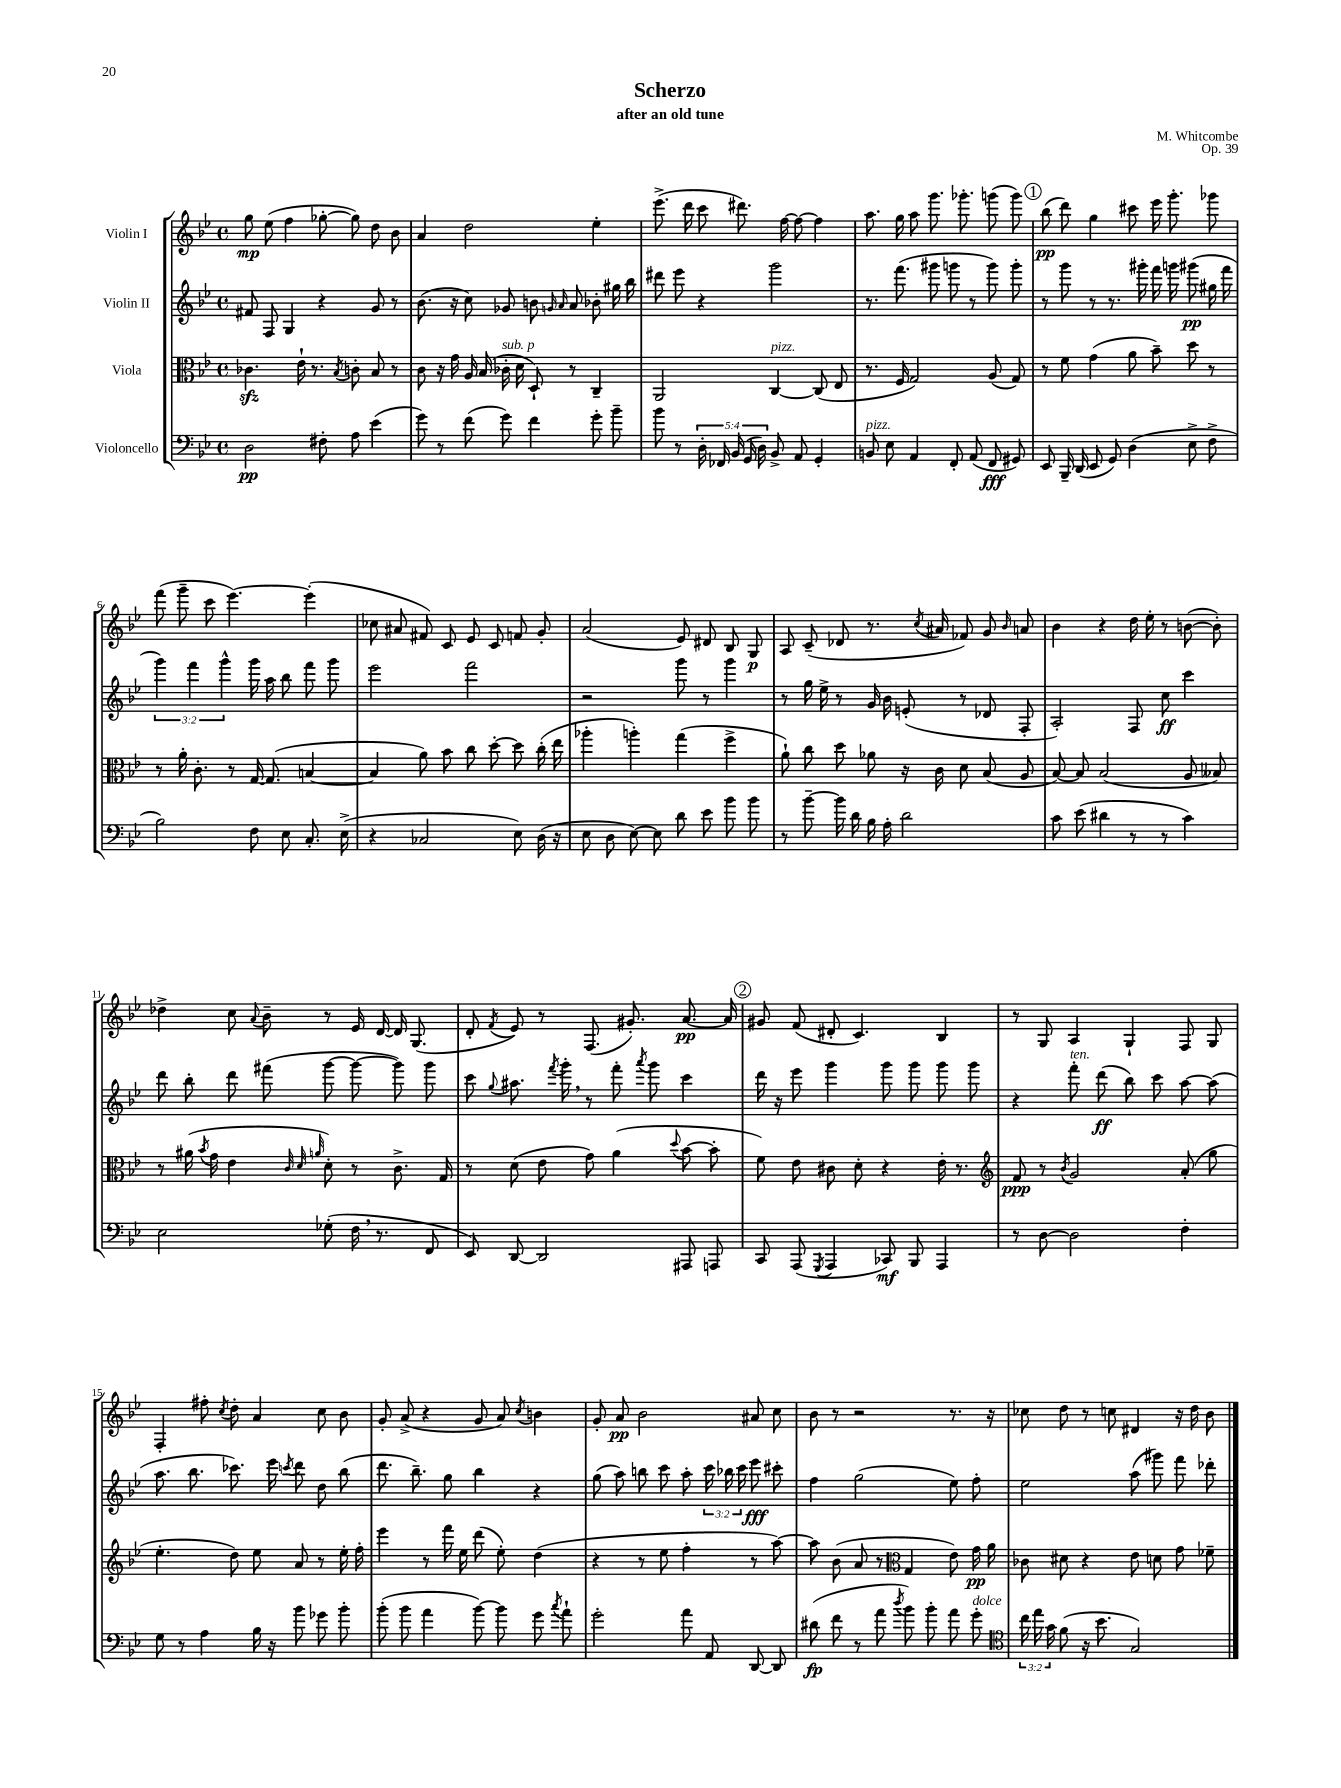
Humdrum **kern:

**kern	**kern	**kern	**kern
*staff4	*staff3	*staff2	*staff1
*clefF4	*clefC3	*clefG2	*clefG2
*k[b-e-]	*k[b-e-]	*k[b-e-]	*k[b-e-]
*M4/4	*M4/4	*M4/4	*M4/4
*met(c)	*met(c)	*met(c)	*met(c)
2D	4.c-	8f#	8gg
.	.	8F	(8ee-
.	.	4G	4ff
.	16e-`	.	.
.	8.r	.	.
8F#'	.	4r	[8gg-'
.	8qB-	.	.
8A	8c'	.	8gg-])
(4e-	8B-	8g	8dd
.	8r	8r	8b-
=	=	=	=
8g)	8c	(8.b-	4a
8r	16r	.	.
.	16g	16r	.
(8f	16A	8cc)	2dd
.	(16B-	.	.
8g)	16c-'	8g-	.
.	16d	.	.
4f	8D`)	8b	.
.	.	16qqg	.
.	.	16qqa	.
.	8r	8a	.
8g'	4C~	8b-'	4ee-'
8b-~	.	16gg#	.
.	.	16bb-	.
=	=	=	=
8b-	2AA	8ddd#	(8.eee-^
8r	.	8eee-	.
.	.	.	16ddd
20D'	.	4r	8ccc
20FF-	.	.	.
20BB-	.	.	.
.	.	.	8.ddd#)
(20GG	.	.	.
20D)	.	.	.
8BB-^	[4C	2ggg	.
.	.	.	[16ff
8AA	.	.	8ff_
4GG'	(8C]	.	4ff]
.	8E-	.	.
=	=	=	=
8BB	8.r	8.r	8.aa
8E-	.	.	.
.	16F	(8.fff	16gg
4AA	2G)	.	8aa
.	.	8ggg#	8.ggg
8FF'	.	8ggg	.
.	.	.	8.ggg-'
(8AA	.	8r	.
8FF	(8A	8ggg)	(8ggg
8GG#)	8G)	8ggg'	8ggg)
=	=	=	=
8EE-	8r	8r	(8bb-
16BBB-~	8f	8ggg	8ddd)
(16DD	.	.	.
8EE-	(4g	8r	4gg
8GG)	.	8.r	.
(4D	8a	.	8ccc#
.	.	16ggg#'	.
.	8b-~)	16fff	16eee-
.	.	16ggg	8.ggg'
8E-^	8dd	(8ggg#	.
8F^	8r	16gg#	8ggg-
.	.	16fff	.
=	=	=	=
2B-)	8r	6ggg)	(8fff
.	16a'	.	8ggg~
.	.	6fff	.
.	8.c'	.	.
.	.	.	8ccc
.	.	6ggg^^	.
.	8r	.	[4.eee-)
8F	[16G	16ggg	.
.	(8.G]	16aa	.
8E-	.	8bb-	.
8.C'	[4B	8fff	(4eee-']
.	.	8ggg	.
(16E-^	.	.	.
=	=	=	=
4r	4B]	2eee-	8cc-
.	.	.	8a#
2C-	8a)	.	8f#)
.	8b-	.	8c
.	8cc	2fff	8e-
.	[8dd'	.	8c
8E-)	8dd]	.	8f
(16D	(16cc'	.	8g'
16r	16ee-	.	.
=	=	=	=
8E-	4aa-'	2r	(2a
8D	.	.	.
[8E-)	4aa')	.	.
8E-]	.	.	.
8d	(4gg	8ggg	8e-)
8e-	.	8r	8d#
8b-	4ff^	4ggg	8B-
8b-	.	.	8G
=	=	=	=
8r	8a`)	8r	8A
[8b-~	8cc	16gg	(8c~
.	.	16ee-^	.
16b-]	8dd	8r	8d-
16d	.	.	.
16B-	8a-	16g	8.r
16A'	.	16b-	.
2d	16r	(8e'	.
.	.	.	8qcc
.	16c	.	16a#
.	8d	8r	8f-)
.	(8B-	8d-	8g
.	.	.	16qqb-
.	8A	8F'	8a
=	=	=	=
8c	[8B-)	2A')	4b-
(8e-	8B-]	.	.
4d#	(2B-	.	4r
8r	.	8F	16dd
.	.	.	16ee-'
8r	.	8cc	8r
4c)	8A	4ccc	([8b
.	8B--)	.	8b'])
=	=	=	=
2E-	8r	8ddd	4dd-^
.	(16a#	8bb-'	.
.	8qb-	.	.
.	16g	.	.
.	4e-	8ddd	8cc
.	.	.	8qqa
.	.	(8fff#	8b-~
.	32qqc	.	.
.	32qqd	.	.
.	32qqa	.	.
(8G-'	8d')	[8ggg	8r
16F	8r	8ggg_	16e-
8.r	.	.	[16d
.	8.c^	8ggg])	16d]
.	.	.	(8.G
8FF	.	8ggg	.
.	16G	.	.
=	=	=	=
8EE-)	8r	8ccc	8d'
.	.	8qqgg	8qf
[8DD	(8d	8.aa#	8e-)
2DD]	8e-	.	8r
.	.	8qfff	.
.	.	16ggg'	.
.	8g)	8r	(8.F
.	(4a	8fff'	.
.	.	.	8.g#')
.	.	8qaaa	.
.	.	8ggg	.
.	8qqdd	.	.
8AAA#	[8b-	4ccc	[8.a
8AAA	8b-']	.	.
.	.	.	16a]
=	=	=	=
8CC	8f)	16ddd	8g#
.	.	16r	.
(8AAA	8e-	8eee-	(8f
8qGGG	.	.	.
4AAA	8c#	4ggg	8d#'
.	8d'	.	4.c)
8CC-)	4r	8ggg	.
8BBB-	.	8ggg	.
4AAA	16e-'	8ggg	4B-
.	8.r	.	.
.	.	8ggg	.
=	=	=	=
*	*clefG2	*	*
8r	8f	4r	8r
[8D	8r	.	8G
.	8qb-	.	.
2D]	2g	8fff'	4A
.	.	(8ddd	.
.	.	8bb-)	4G`
.	.	8ccc	.
4F'	(8a'	[8aa	8F
.	8gg	(8aa]	8G
=	=	=	=
8G	4.ee-'	8.aa	4F'
8r	.	.	.
.	.	8.bb-	.
4A	.	.	8ff#'
.	.	.	8qcc
.	8dd)	8.ccc-)	8dd'
16B-	8ee-	.	4a
16r	.	16eee-	.
.	.	8qccc	.
8b-	8a	8ddd	.
8g-	8r	8dd	8cc
8b-'	16ee-'	(8bb-	8b-
.	16ff'	.	.
=	=	=	=
(8b-'	4eee-	8.ddd	8g'
8b-	.	.	(8a^
.	.	8.bb-~)	.
4a	8r	.	4r
.	16fff	8gg	.
.	16ee-	.	.
[8b-)	(8ddd	4bb-	8g
8b-]	8ee-')	.	8a)
.	.	.	8qcc
8g	(4dd	4r	4b
8qcc	.	.	.
8a`	.	.	.
=	=	=	=
2g'	4r	(8gg	8g'
.	.	8aa)	8a
.	8r	8bb	2b-
.	8ee-	8ccc	.
8a	4ff'	8aa'	.
8AA	.	24ccc	.
.	.	24bb-	.
.	.	24ccc	.
[8DD	8r	8eee-	8a#
8DD]	[8aa)	8ccc#'	8cc
=	=	=	=
(8d#	8aa]	4ff	8b-
8f	(8b-	.	8r
8r	8a	(2gg	2r
8a	8r	.	.
*	*clefC3	*	*
8qdd	.	.	.
8b-)	4G	.	.
8b-'	.	.	.
8a	8e-)	8ee-)	8.r
8g'	16g	8ff'	.
.	16a	.	16r
=	=	=	=
*clefC4	*	*	*
24cc	8c-	2ee-	8cc-
24ee-	.	.	.
24g	.	.	.
(8f	8d#	.	8dd
16r	4r	.	8r
8.b-	.	.	.
.	.	.	8cc
2G)	8e-	(8aa	4d#
.	8d	8ggg#)	.
.	8g	8fff	16r
.	.	.	16dd
.	8f-~	8ddd-'	8b-
==	==	==	==
*-	*-	*-	*-
